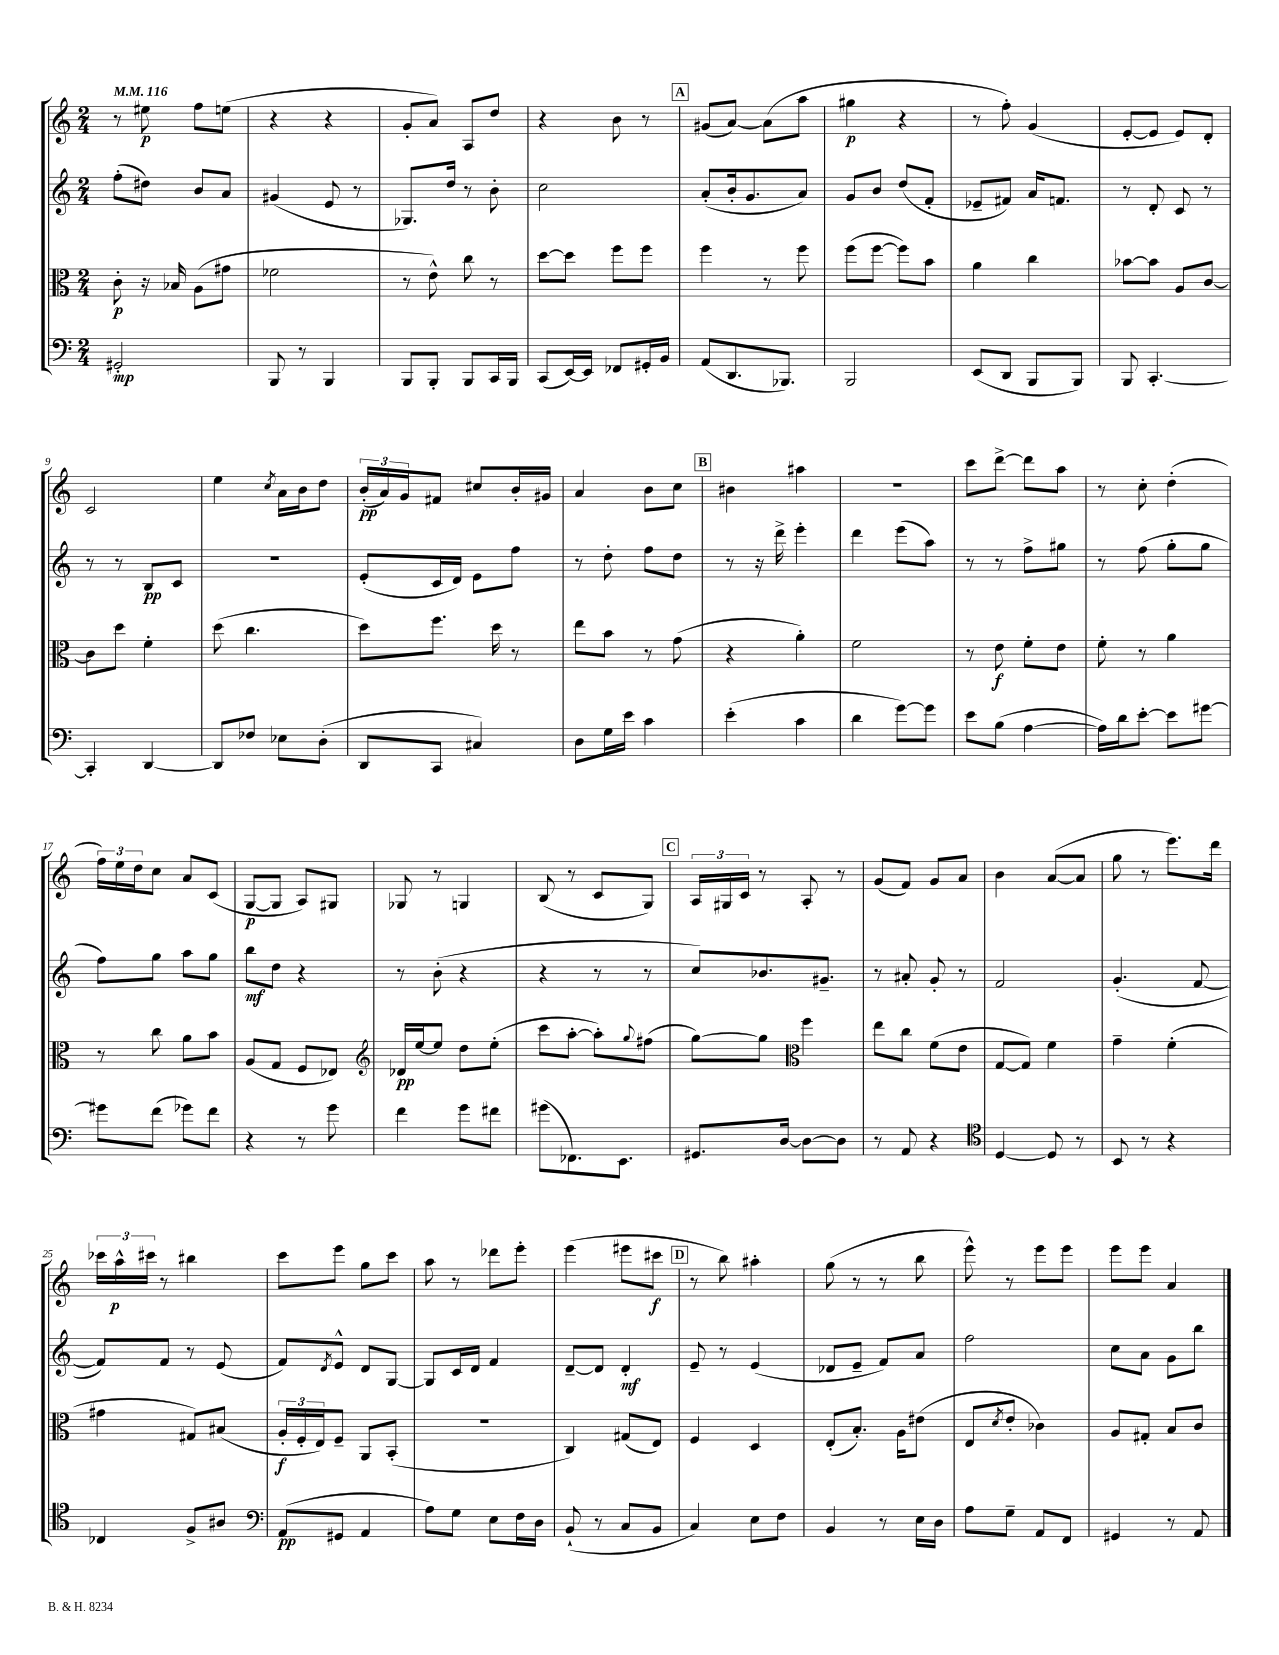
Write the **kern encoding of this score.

**kern	**dynam	**kern	**dynam	**kern	**dynam	**kern	**dynam
*part4	*part4	*part3	*part3	*part2	*part2	*part1	*part1
*staff4	*staff4	*staff3	*staff3	*staff2	*staff2	*staff1	*staff1
*clefF4	*	*clefC3	*	*clefG2	*	*clefG2	*
*k[]	*	*k[]	*	*k[]	*	*k[]	*
*M2/4	*	*M2/4	*	*M2/4	*	*M2/4	*
*MM116	*	*MM116	*	*MM116	*	*MM116	*
=1	=1	=1	=1	=1	=1	=1	=1
2GG#X'/	mp	8c'\	p	(8ff'\L	.	8r	.
.	.	16r	.	8dd#X\J)	.	8ee#X\	p
.	.	16B-X/	.	.	.	.	.
.	.	(8A\L	.	8b/L	.	8ff\L	.
.	.	8g#X\J	.	8a/J	.	(8een\J	.
=2	=2	=2	=2	=2	=2	=2	=2
8BBB/	.	2f-X\	.	(4g#X/	.	4r	.
8r	.	.	.	.	.	.	.
4BBB/	.	.	.	8e/	.	4r	.
.	.	.	.	8r	.	.	.
=3	=3	=3	=3	=3	=3	=3	=3
8BBB/L	.	8r	.	8.G-X/L)	.	8g'/L	.
8BBB'/J	.	8e^^\)	.	.	.	8a/J)	.
.	.	.	.	16dd/Jk	.	.	.
8BBB/L	.	8cc\	.	8r	.	8A/L	.
16CC/L	.	8r	.	8b'\	.	8dd/J	.
16BBB/JJ	.	.	.	.	.	.	.
=4	=4	=4	=4	=4	=4	=4	=4
(8CC/L	.	[8dd\L	.	2cc\	.	4r	.
[16EE/L)	.	8dd\J]	.	.	.	.	.
16EE/JJ]	.	.	.	.	.	.	.
8FF-X/L	.	8ff\L	.	.	.	8b\	.
16GG#X'/L	.	8ff\J	.	.	.	8r	.
16BB/JJ	.	.	.	.	.	.	.
!!LO:REH:place=s1:t=A
=5	=5	=5	=5	=5	=5	=5	=5
(8AA/L	.	4ff\	.	(8a'/L	.	(8g#X/L	.
8.DD/	.	.	.	16b'/k	.	[8a/J)	.
.	.	.	.	8.g/	.	.	.
.	.	8r	.	.	.	(8a\L]	.
8.BBB-X/J)	.	.	.	.	.	.	.
.	.	8ff\	.	8a/J)	.	8aa\J	.
=6	=6	=6	=6	=6	=6	=6	=6
2BBB/	.	(8ff\L	.	8g/L	.	4gg#X\	p
.	.	[8ff\J	.	8b/J	.	.	.
.	.	8ff\L])	.	(8dd/L	.	4r	.
.	.	8b\J	.	8f'/J	.	.	.
=7	=7	=7	=7	=7	=7	=7	=7
(8EE/L	.	4a\	.	8e-X~/L	.	8r	.
8DD/J	.	.	.	8f#X/J)	.	8ff'\)	.
8BBB/L	.	4cc\	.	16a/KL	.	(4g/	.
.	.	.	.	8.fn/J	.	.	.
8BBB/J)	.	.	.	.	.	.	.
=8	=8	=8	=8	=8	=8	=8	=8
8BBB/	.	[8b-X\L	.	8r	.	[8e'/L	.
[4.CC'/	.	8b-\J]	.	8d'/	.	8e/J]	.
.	.	8A/L	.	8c/	.	8e/L)	.
.	.	[8c/J	.	8r	.	8d'/J	.
!!LO:LB:g=z
=9	=9	=9	=9	=9	=9	=9	=9
4CC'/]	.	8c\L]	.	8r	.	2c/	.
.	.	8dd\J	.	8r	.	.	.
[4DD/	.	4f'\	.	8B/L	pp	.	.
.	.	.	.	8c/J	.	.	.
=10	=10	=10	=10	=10	=10	=10	=10
8DD/L]	.	(8dd\	.	2r	.	4ee\	.
8F-X/J	.	4.cc\	.	.	.	.	.
.	.	.	.	.	.	8qcc/	.
8E-X\L	.	.	.	.	.	16a\LL	.
.	.	.	.	.	.	16b\J	.
(8D'\J	.	.	.	.	.	8dd\J	.
=11	=11	=11	=11	=11	=11	=11	=11
8DD/L	.	8dd\L)	.	(8e'/L	.	(24b'/LL	pp
.	.	.	.	.	.	24a/)	.
.	.	.	.	.	.	24g/J	.
8CC/J	.	8.ff\J	.	16c/L	.	8f#X/J	.
.	.	.	.	16d/JJ)	.	.	.
4C#X/)	.	.	.	8e\L	.	8cc#X/L	.
.	.	16dd\	.	.	.	.	.
.	.	8r	.	8ff\J	.	16b'/L	.
.	.	.	.	.	.	16g#X/JJ	.
=12	=12	=12	=12	=12	=12	=12	=12
8D\L	.	8ee\L	.	8r	.	4a/	.
16G\L	.	8b\J	.	8dd'\	.	.	.
16e\JJ	.	.	.	.	.	.	.
4c\	.	8r	.	8ff\L	.	8b\L	.
.	.	(8g\	.	8dd\J	.	8cc\J	.
!!LO:REH:place=s1:t=B
=13	=13	=13	=13	=13	=13	=13	=13
(4e'\	.	4r	.	8r	.	4b#X\	.
.	.	.	.	16r	.	.	.
.	.	.	.	16ddd^\	.	.	.
4c\	.	4a'\)	.	4eee'\	.	4aa#X\	.
=14	=14	=14	=14	=14	=14	=14	=14
4d\	.	2f\	.	4ddd\	.	2r	.
[8g\L)	.	.	.	(8eee\L	.	.	.
8g\J]	.	.	.	8aa\J)	.	.	.
=15	=15	=15	=15	=15	=15	=15	=15
8e\L	.	8r	.	8r	.	8ccc\L	.
(8B\J	.	8e\	f	8r	.	[8ddd^\J	.
[4A\	.	8f'\L	.	8ff^\L	.	8ddd\L]	.
.	.	8e\J	.	8gg#X\J	.	8aa\J	.
=16	=16	=16	=16	=16	=16	=16	=16
16A\LL])	.	8f'\	.	8r	.	8r	.
16d\J	.	.	.	.	.	.	.
[8e'\J	.	8r	.	(8ff\	.	8cc'\	.
8e\L]	.	4a\	.	8gg'\L	.	(4dd'\	.
[8g#X\J	.	.	.	8gg\J	.	.	.
!!LO:LB:g=z
=17	=17	=17	=17	=17	=17	=17	=17
8g#X\L]	.	8r	.	8ff\L)	.	24ff\LL)	.
.	.	.	.	.	.	24ee\	.
.	.	.	.	.	.	24dd\J	.
(8f\J	.	8cc\	.	8gg\J	.	8cc\J	.
8g-X\L)	.	8a\L	.	8aa\L	.	8a/L	.
8f\J	.	8b\J	.	8gg\J	.	(8c/J	.
=18	=18	=18	=18	=18	=18	=18	=18
4r	.	(8A/L	.	8bb\L	mf	[8G/L	p
.	.	8G/J	.	8dd\J	.	8G/J]	.
8r	.	8F/L	.	4r	.	8A/L)	.
8g\	.	8E-X/J)	.	.	.	8G#X/J	.
=19	=19	=19	=19	=19	=19	=19	=19
*	*	*clefG2	*	*	*	*	*
4f\	.	16d-X/LL	pp	8r	.	8G-X/	.
.	.	[16ee/J	.	.	.	.	.
.	.	8ee/J]	.	(8b'\	.	8r	.
8g\L	.	8dd\L	.	4r	.	4Gn/	.
8f#X\J	.	(8ee'\J	.	.	.	.	.
=20	=20	=20	=20	=20	=20	=20	=20
(8g#X\L	.	8ccc\L	.	4r	.	(8B/	.
8.FF-X\)	.	[8aa'\J	.	.	.	8r	.
.	.	8aa'\L])	.	8r	.	8c/L	.
8.EE\J	.	.	.	.	.	.	.
.	.	8qqgg/	.	.	.	.	.
.	.	(8ff#X\J	.	8r	.	8G/J)	.
!!LO:REH:place=s1:t=C
=21	=21	=21	=21	=21	=21	=21	=21
8.GG#X/L	.	[8gg\L)	.	8cc/L)	.	24A/LL	.
.	.	.	.	.	.	24G#X/	.
.	.	.	.	.	.	24c/JJ	.
.	.	8gg\J]	.	8.b-X/	.	8r	.
[16D/Jk	.	.	.	.	.	.	.
*	*	*clefC3	*	*	*	*	*
8D\L_	.	4ff\	.	.	.	8A'/	.
.	.	.	.	8.g#X~/J	.	.	.
8D\J]	.	.	.	.	.	8r	.
=22	=22	=22	=22	=22	=22	=22	=22
8r	.	8ee\L	.	8r	.	(8g/L	.
8AA/	.	8cc\J	.	8a#X'/	.	8f/J)	.
4r	.	(8f\L	.	8g'/	.	8g/L	.
.	.	8e\J	.	8r	.	8a/J	.
=23	=23	=23	=23	=23	=23	=23	=23
*clefC4	*	*	*	*	*	*	*
[4D/	.	[8G/L	.	2f/	.	4b\	.
.	.	8G/J])	.	.	.	.	.
8D/]	.	4f\	.	.	.	([8a/L	.
8r	.	.	.	.	.	8a/J]	.
=24	=24	=24	=24	=24	=24	=24	=24
8BB/	.	4g~\	.	(4.g'/	.	8gg\	.
8r	.	.	.	.	.	8r	.
4r	.	(4f'\	.	.	.	8.eee\L)	.
.	.	.	.	[8f/	.	.	.
.	.	.	.	.	.	16ddd\Jk	.
!!LO:LB:g=z
=25	=25	=25	=25	=25	=25	=25	=25
4C-X/	.	4g#X\	.	8f/L])	.	24ccc-X\LL	.
.	.	.	.	.	.	24aa^^\	p
.	.	.	.	.	.	24ccc#X\JJ	.
.	.	.	.	8f/J	.	8r	.
8F^/L	.	8G#X/L)	.	8r	.	4bb#X\	.
8A#X/J	.	(8B#X/J	.	(8e/	.	.	.
=26	=26	=26	=26	=26	=26	=26	=26
*clefF4	*	*	*	*	*	*	*
(8AA/L	pp	24A'/LL	f	8f/L)	.	8ccc\L	.
.	.	24F'/	.	.	.	.	.
.	.	24E/J)	.	.	.	.	.
.	.	.	.	8qd/	.	.	.
8GG#X/J	.	8F~/J	.	8e^^/J	.	8eee\J	.
4AA/	.	8AA/L	.	8d/L	.	8gg\L	.
.	.	(8BB'/J	.	[8G/J	.	8ccc\J	.
=27	=27	=27	=27	=27	=27	=27	=27
8A\L)	.	2r	.	8G/L]	.	8aa\	.
8G\J	.	.	.	16c/L	.	8r	.
.	.	.	.	16d/JJ	.	.	.
8E\L	.	.	.	4f/	.	8ddd-X\L	.
16F\L	.	.	.	.	.	8eee'\J	.
16D\JJ	.	.	.	.	.	.	.
=28	=28	=28	=28	=28	=28	=28	=28
(8BB`/	.	4C/)	.	[8d~/L	.	(4eee\	.
8r	.	.	.	8d/J]	.	.	.
8C/L	.	(8G#X/L	.	4d'/	mf	8eee#X\L	.
8BB/J	.	8E/J)	.	.	.	8ccc#X\J	f
!!LO:REH:place=s1:t=D
=29	=29	=29	=29	=29	=29	=29	=29
4C/)	.	4F/	.	8e~/	.	8r	.
.	.	.	.	8r	.	8bb\)	.
8E\L	.	4D/	.	(4e/	.	4aa#X'\	.
8F\J	.	.	.	.	.	.	.
=30	=30	=30	=30	=30	=30	=30	=30
4BB/	.	(8E'/L	.	8d-X/L	.	(8gg\	.
.	.	8.B'/J)	.	8e~/J	.	8r	.
8r	.	.	.	8f/L)	.	8r	.
.	.	16A\KL	.	.	.	.	.
16E\LL	.	(8e#X\J	.	8a/J	.	8bb\	.
16D\JJ	.	.	.	.	.	.	.
=31	=31	=31	=31	=31	=31	=31	=31
8A\L	.	8E/L	.	2ff\	.	8eee^^\)	.
.	.	8qd/	.	.	.	.	.
8G~\J	.	8e'/J	.	.	.	8r	.
8AA/L	.	4c-X\)	.	.	.	8eee\L	.
8FF/J	.	.	.	.	.	8eee\J	.
=32	=32	=32	=32	=32	=32	=32	=32
4GG#X/	.	8A/L	.	8cc\L	.	8eee\L	.
.	.	8G#X'/J	.	8a\J	.	8eee\J	.
8r	.	8B/L	.	8g\L	.	4a/	.
8AA/	.	8c/J	.	8bb\J	.	.	.
==	==	==	==	==	==	==	==
*-	*-	*-	*-	*-	*-	*-	*-
